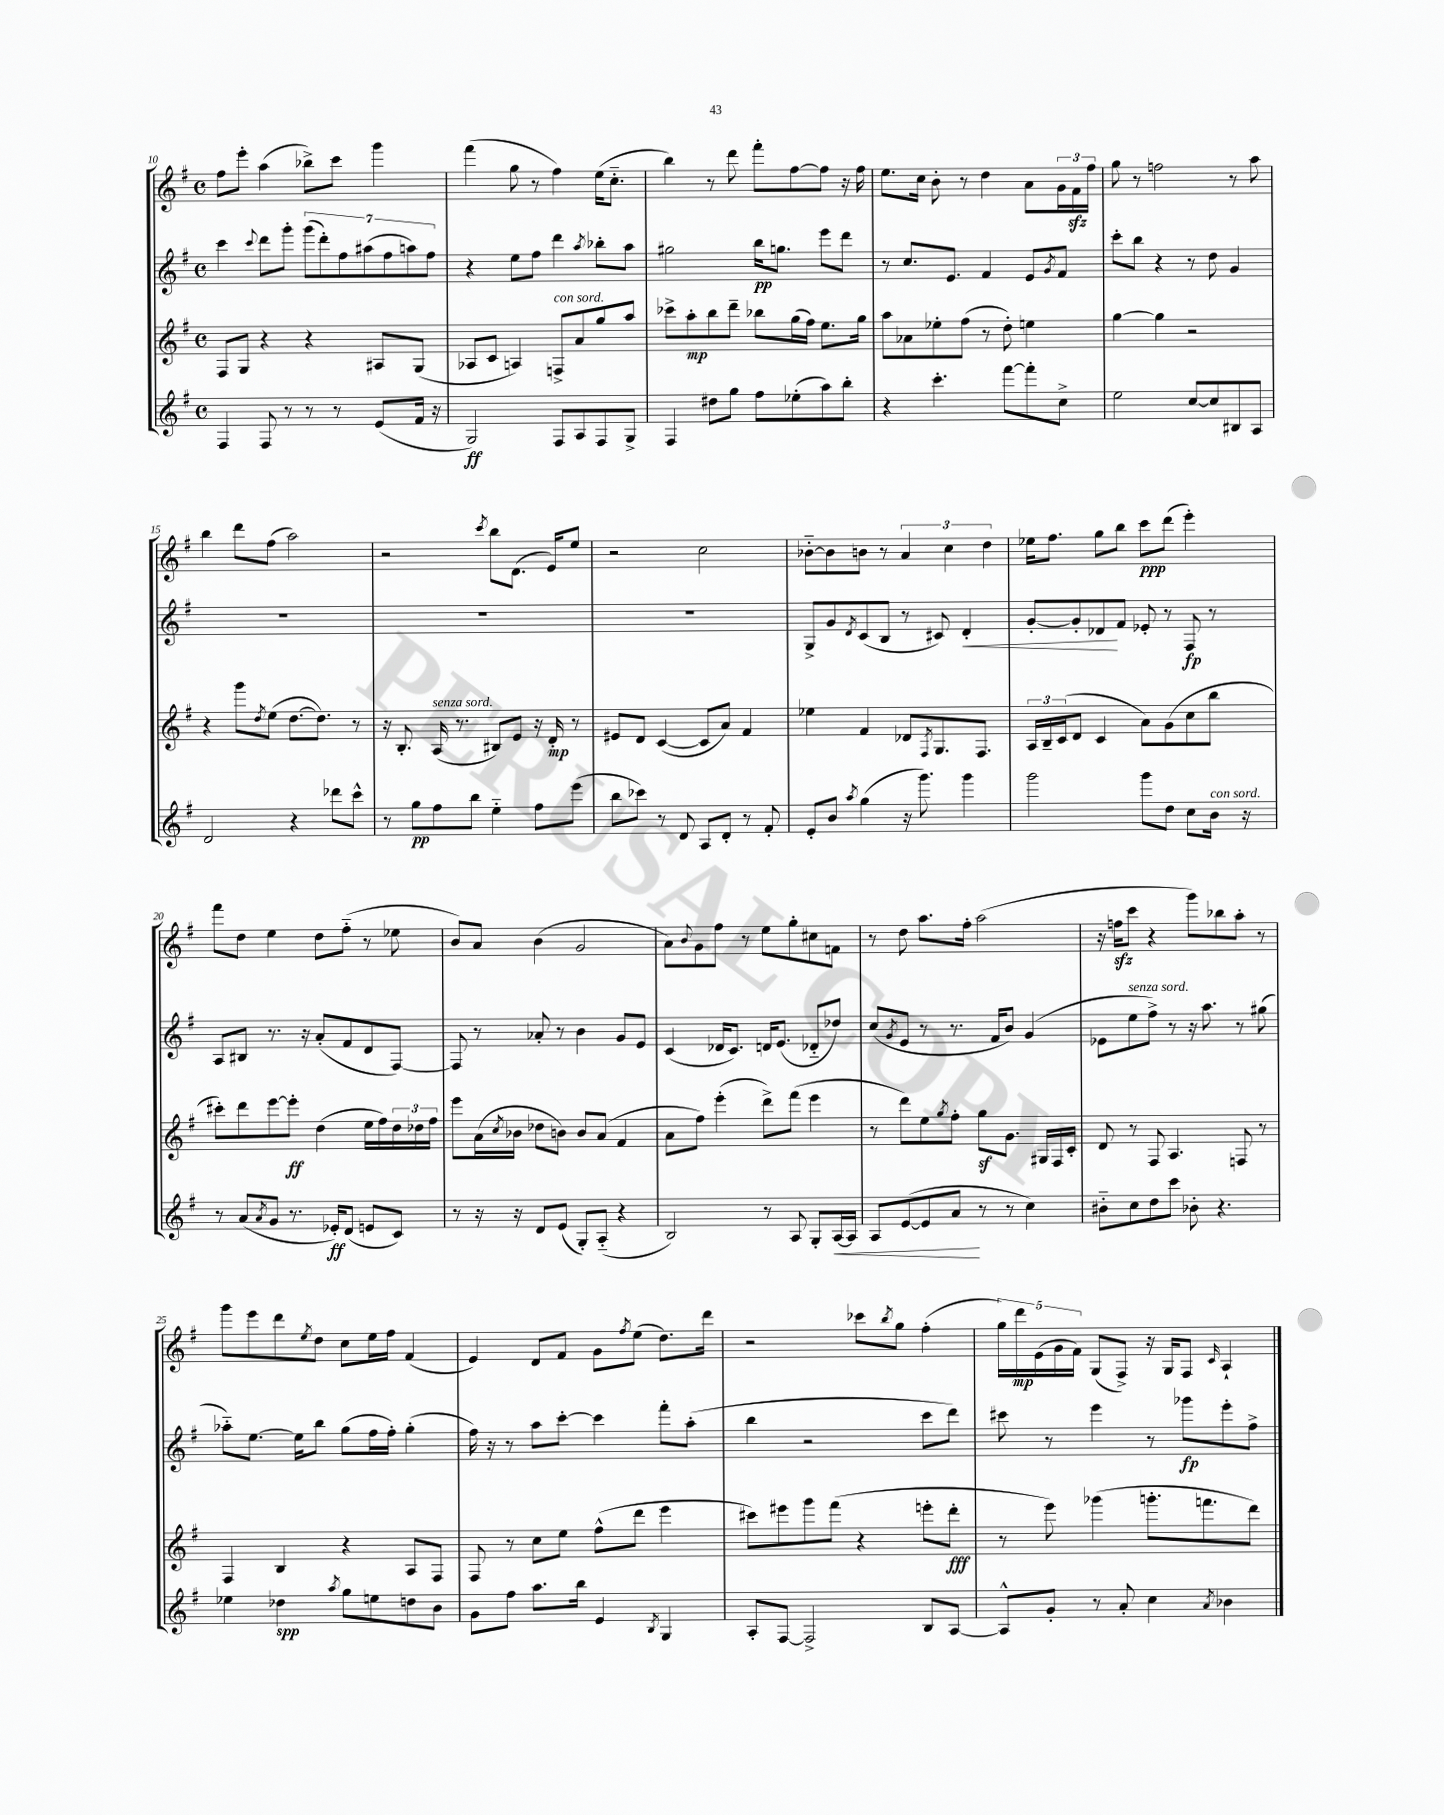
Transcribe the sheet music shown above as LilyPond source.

<<
\new StaffGroup <<
\new Staff = "s0" {
    \clef treble \key g \major \defaultTimeSignature \time 4/4
    fis''8 e'''8-. a''4( bes''8->) c'''8 g'''4 |
    fis'''4( g''8 r8 fis''4) e''16( c''8.-_ |
    b''4) r8 d'''8 fis'''8-. fis''8~ fis''8 r16 fis''16 |
    e''8. c''16 b'8-. r8 d''4 a'8 \tuplet 3/2 { g'16 fis'16\sfz fis''16 } |
    g''8 r8 f''2 r8 a''8 |
    b''4 d'''8 fis''8( a''2) |
    r2 \acciaccatura { c'''8 } b''8 d'8.( e'16) e''8 |
    r2 c''2 |
    bes'8~-_ bes'8 b'8 r8 \tuplet 3/2 { a'4 c''4 d''4 } |
    ees''16 fis''8. g''8 b''8 c'''8\ppp d'''8( e'''4-.) |
    fis'''8 d''8 e''4 d''8 fis''8-_( r8 ees''8 |
    b'8) a'8 b'4( g'2 |
    a'8) \appoggiatura { b'8 } g'8 fis''8 r8 e''8 g''8-. cis''8 f'8 |
    r8 d''8 a''8. fis''16-. a''2( |
    r16 f''16\sfz c'''8 r4 g'''8) bes''8 a''8-. r8 |
    g'''8 e'''8 d'''8 \acciaccatura { e''8 } d''8 c''8 e''16 fis''16 fis'4( |
    e'4) d'8 fis'8 g'8 \acciaccatura { fis''8 } e''8( d''8.) d'''16 |
    r2 ces'''8 \acciaccatura { b''8 } g''8 fis''4-.( |
    \tuplet 5/4 { g''16) d'''16\mp e'16( g'16 fis'16) } g8( fis8->) r16 g16 fis8 \grace { c'16 } a4-! \bar "|." |
}
\new Staff = "s1" {
    \clef treble \key g \major \defaultTimeSignature \time 4/4
    c'''4 \appoggiatura { c'''8 } d'''8 g'''8-. \tuplet 7/4 { g'''8( d'''8-.) fis''8 ais''8( fis''8 a''8) fis''8 } |
    r4 e''8 fis''8 d'''4 \acciaccatura { a''8 } bes''8-. a''8 |
    gis''2 b''16\pp g''8. e'''8 d'''8 |
    r8 c''8. e'8. fis'4 e'8 \acciaccatura { g'8 } fis'8 |
    c'''8-. b''8 r4 r8 d''8 g'4 |
    R1 |
    R1 |
    R1 |
    g8-> g'8 \acciaccatura { d'8 } c'8( b8 r8 cis'8) d'4-.\< |
    g'8~-. g'8-. des'8\! fis'8 ees'8-. r8 fis8\fp r8 |
    a8 bis8 r8. r16 a'8-.( fis'8 d'8 fis8~) |
    fis8 r8 aes'8-. r8 b'4 g'8 e'8 |
    c'4( des'16 c'8.) d'16 e'8.( des'8-_ des''8) |
    c''8( \acciaccatura { g'8 } e'8 r8 r8. fis'16 b'8) g'4( |
    ees'8 e''8^\markup { \italic "senza sord." } fis''8->) r8 r16 a''8. r8 gis''8( |
    aes''8-_) e''8.~ e''16 b''8 g''8( fis''16 fis''16-.) g''4-.( |
    fis''16) r16 r8 a''8 c'''8~-. c'''4 fis'''8-. a''8-.( |
    b''4 r2 c'''8 d'''8) |
    cis'''8 r8 e'''4 r8 ges'''8\fp e'''8-. fis''8-> \bar "|." |
}
\new Staff = "s2" {
    \clef treble \key g \major \defaultTimeSignature \time 4/4
    fis8 g8 r4 r4 ais8 g8( |
    aes8 c'8 a4) f8->^\markup { \italic "con sord." } a'8 g''8 a''8 |
    ces'''8-> a''8-.\mp b''8 d'''8-- bes''8 g''16( fis''16) e''8. g''16 |
    a''8 aes'8 ees''8-. fis''8( r8 d''8-.) e''4 |
    g''4~ g''4 r2 |
    r4 g'''8 \acciaccatura { d''8 } e''8( d''8.~ d''8.) r8 |
    r16 b8.-. a16^\markup { \italic "senza sord." }( r8. bis8) e'8 r16 d'16-.\mp r8 |
    eis'8 d'8 c'4~( c'8 a'8) fis'4 |
    ees''4 fis'4 des'8 \acciaccatura { fis8 } g8. fis8. |
    \tuplet 3/2 { a16 b16-- c'16( } d'8 c'4 a'8) g'8( c''8 b''8 |
    cis'''8-.) d'''8 e'''8~ e'''8-.\ff d''4( e''16 fis''16) \tuplet 3/2 { d''16 des''16 fis''16 } |
    e'''8 a'16( \acciaccatura { c''8 } bes'16 des''8 b'8) b'8 a'8( fis'4 |
    a'8 fis''8) e'''4-.( d'''8->) fis'''8( e'''4 |
    r8 d'''8) e''8 \acciaccatura { g''8 } fis''8-. g''8\sf g'8. gis16 fis16 c'16-. |
    d'8 r8 fis8 a4. f8 r8 |
    fis4 b4 r4 a8 fis8 |
    fis8 r8 c''8 e''8 fis''8-^( d'''8 e'''4 |
    cis'''8) eis'''8 g'''8 fis'''8( r4 e'''8-. d'''8-.\fff |
    r8 e'''8) ges'''4( g'''8.-. f'''8. d'''8) \bar "|." |
}
\new Staff = "s3" {
    \clef treble \key g \major \defaultTimeSignature \time 4/4
    fis4 fis8 r8 r8 r8 e'8( fis'16 r16 |
    g2\ff) fis8 a8 fis8 g8-> |
    fis4 dis''8 g''8 fis''8 ees''8-.( a''8) b''8-. |
    r4 c'''4.-. fis'''8~ fis'''8-. c''8-> |
    e''2 c''8~ c''8 bis8 a8 |
    d'2 r4 des'''8 c'''8-^ |
    r8 g''8\pp fis''8 b''8 e''4-_ fis''8 e'''8( |
    b''8 ces'''8) r8 d'8 a8 d'8-. r8 fis'8-. |
    e'8-. b'8 \acciaccatura { a''8 } g''4( r16 g'''8.) g'''4 |
    g'''2 g'''8 d''8 c''8 b'16^\markup { \italic "con sord." } r16 |
    r8 a'8( \acciaccatura { a'8 } g'8 r8. ees'16-.\ff) d'8( e'8 c'8) |
    r8 r16 r16 d'8 e'8( g8-.) a8-_( r4 |
    b2) r8 a8 g8-. a16~\< a16 |
    a8 e'8~( e'8 a'8\! r8 r8 c''4) |
    bis'8-_ c''8 d''8 c'''8 bes'8-. r4. |
    ees''4 des''4\spp \acciaccatura { a''8 } g''8 e''8 d''8 b'8 |
    g'8 fis''8 a''8. b''16 e'4 \acciaccatura { b8 } g4 |
    a8-. fis8~ fis2-> b8 a8~ |
    a8-^ g'8-. r8 a'8-. c''4 \acciaccatura { a'8 } bes'4 \bar "|." |
}
>>
>>
\layout { \context { \Score currentBarNumber = #10 } }
